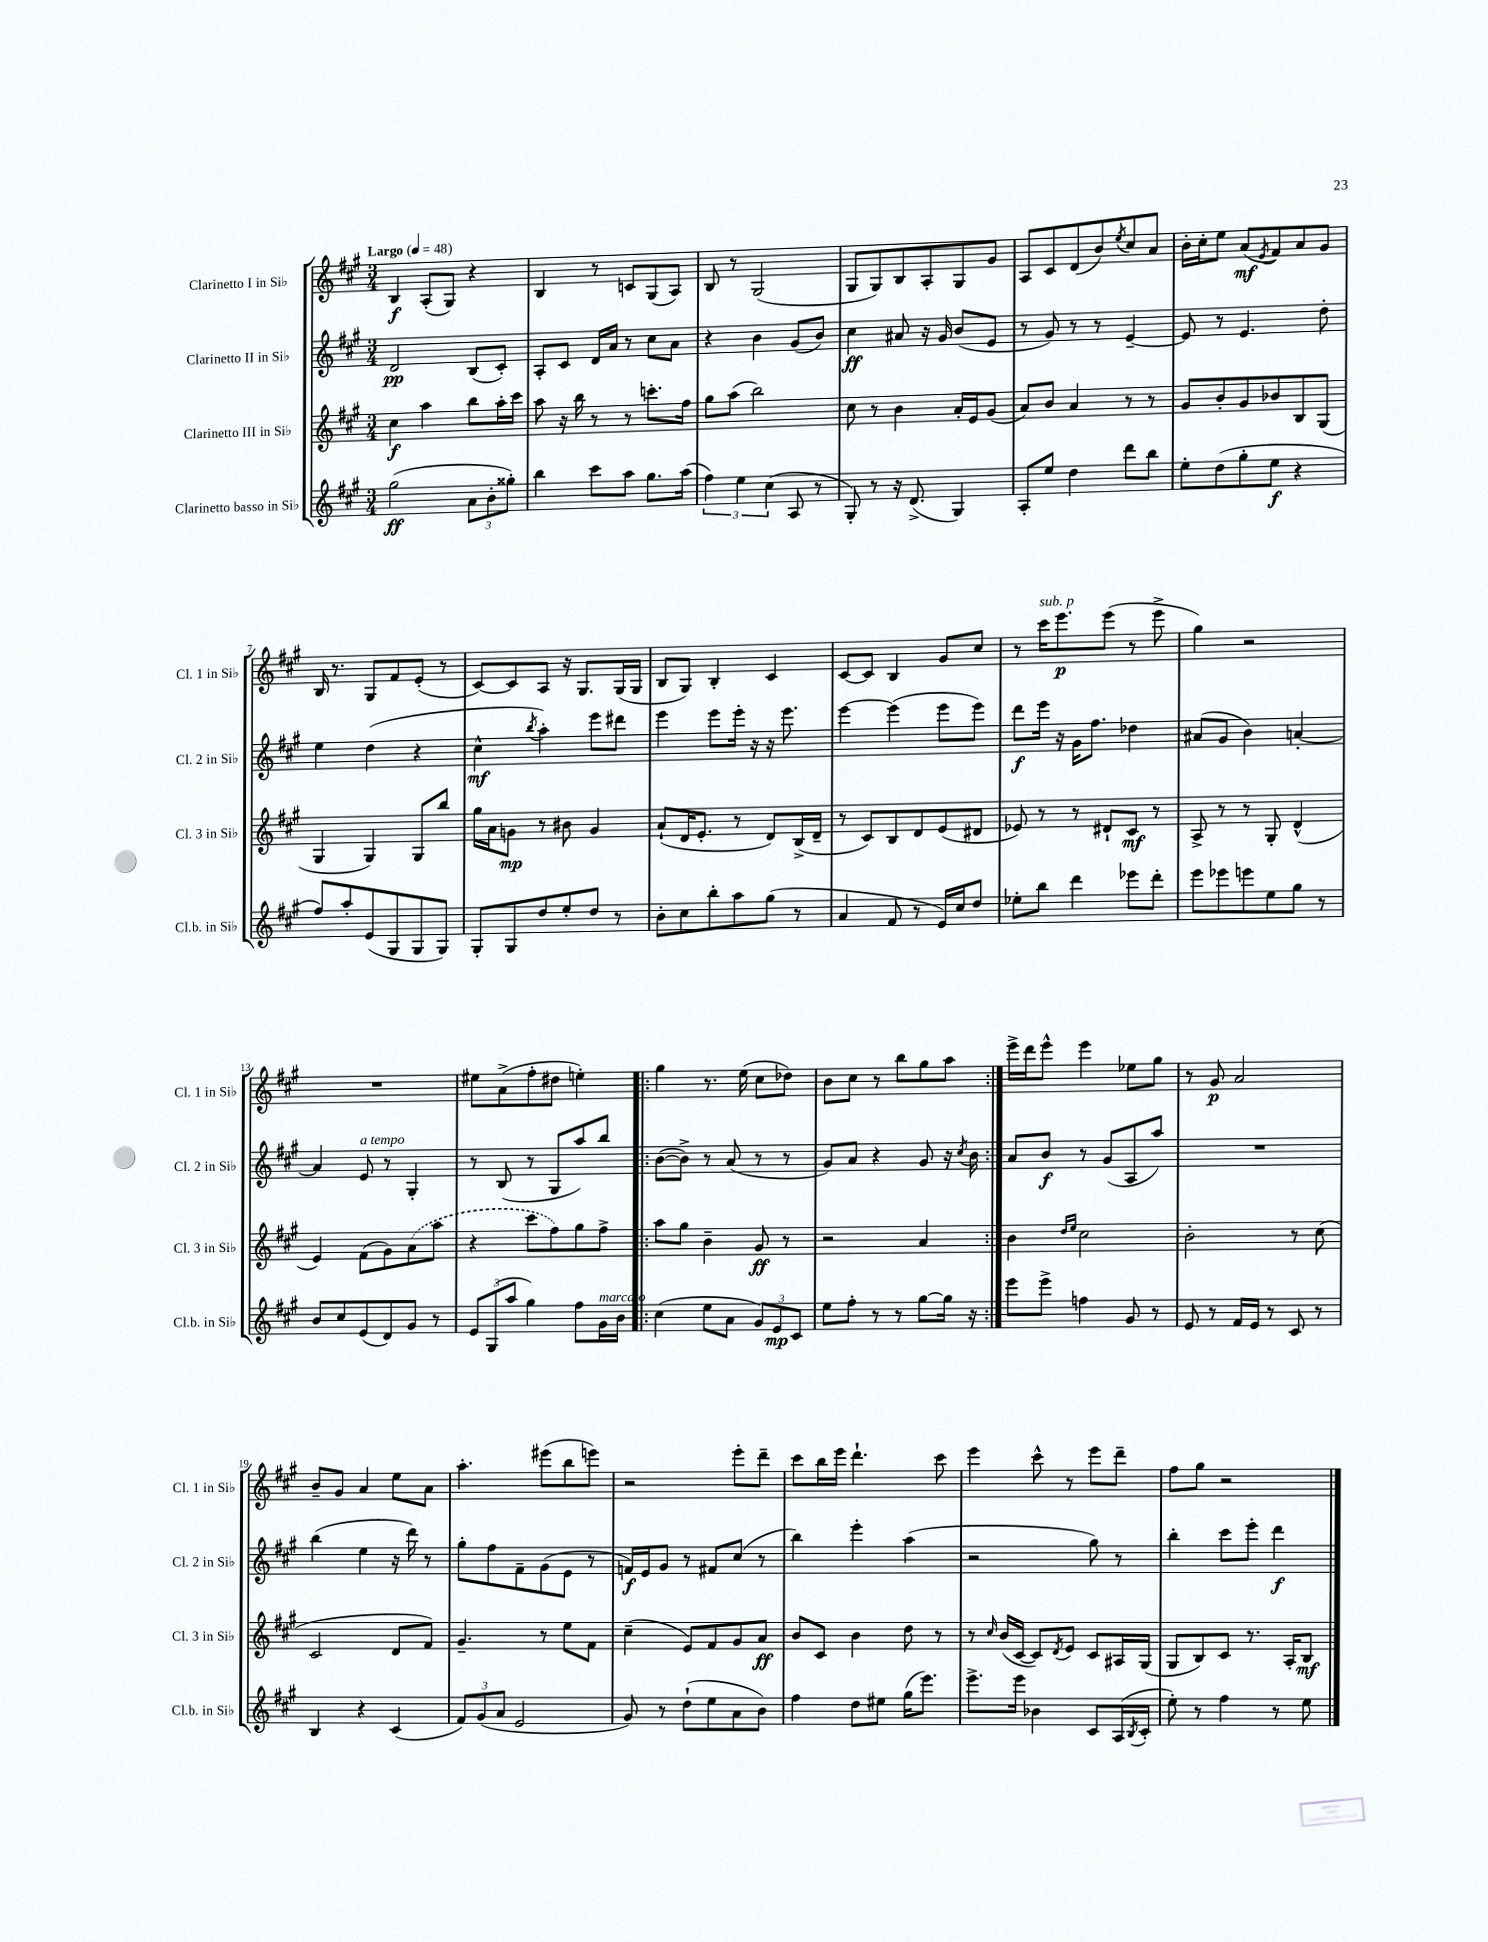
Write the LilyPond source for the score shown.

<<
\new StaffGroup <<
\new Staff = "s0" \with { instrumentName = "Clarinetto I in Sib" shortInstrumentName = "Cl. 1 in Sib" } {
    \clef treble \key a \major \numericTimeSignature \time 3/4 \tempo "Largo" 4 = 48
    b4\f a8-.( gis8) r4 |
    b4 r8 c'8 gis8( a8) |
    b8 r8 gis2( |
    gis8 gis8) b8 a8-. gis8 gis'8 |
    a8 cis'8 d'8( b'8) \acciaccatura { e''8 } cis''8 a'8 |
    b'16-. cis''16-. e''8 a'8\mf( \acciaccatura { e'8 } fis'8) a'8 gis'8 |
    b16 r8. gis8 fis'8 e'8-.( r8 |
    cis'8~) cis'8 a8 r16 gis8. gis16( gis16 |
    b8 gis8) b4-. cis'4 |
    cis'8~ cis'8 b4 gis'8 cis''8 |
    r8 cis'''16^\markup { \italic "sub. p" } e'''8.\p e'''8( r8 e'''8-> |
    gis''4) r2 |
    R2. |
    eis''8 a'8->( fis''8-. dis''8 e''4-.) |
    \repeat volta 2 { gis''4 r8. e''16( cis''8 des''8) |
    b'8 cis''8 r8 b''8 gis''8 a''8 | }
    e'''16-> d'''16 e'''8-^ e'''4 ees''8 gis''8 |
    r8 gis'8\p a'2 |
    b'8-- gis'8 a'4 e''8 a'8 |
    a''4.-. eis'''8( b''8 e'''8) |
    r2 e'''8-. d'''8-- |
    cis'''8 b''16 e'''16 d'''4.-! cis'''8 |
    e'''4 cis'''8-^ r8 e'''8 d'''8-- |
    fis''8 gis''8 r2 \bar "|." |
}
\new Staff = "s1" \with { instrumentName = "Clarinetto II in Sib" shortInstrumentName = "Cl. 2 in Sib" } {
    \clef treble \key a \major \numericTimeSignature \time 3/4
    d'2\pp b8( cis'8-.) |
    a8-. cis'8 d'16 a'16 r8 cis''8 a'8 |
    r4 b'4 gis'8( b'8) |
    cis''4\ff ais'8 r16 gis'16 b'8( e'8 |
    r8 gis'8) r8 r8 e'4~-- |
    e'8 r8 e'4. d''8-. |
    e''4 d''4( r4 |
    cis''4-^\mf \acciaccatura { b''8 } a''4-.) e'''8 dis'''8 |
    e'''4 e'''8 e'''16-. r16 r16 e'''8. |
    e'''4~ e'''4( e'''8 e'''8) |
    d'''8\f e'''16 r16 gis'16 fis''8. des''4 |
    ais'8( gis'8 b'4) a'4~-. |
    a'4 e'8^\markup { \italic "a tempo" } r8 gis4-. |
    r8 b8( r8 gis8 a''8) b''8 |
    \repeat volta 2 { b'8~( b'8->) r8 a'8( r8 r8 |
    gis'8) a'8 r4 gis'8 r16 \acciaccatura { cis''8 } b'16 | }
    a'8 b'8\f r8 gis'8( a8 a''8) |
    R2. |
    b''4( e''4 r16 d'''16) r8 |
    gis''8-. fis''8 fis'8-- gis'8( e'8 r8 |
    f'16\f) e'16 gis'8 r8 fis'8 cis''8( r8 |
    b''4) e'''4-. a''4( |
    r2 gis''8) r8 |
    b''4-. cis'''8 e'''8-. d'''4\f \bar "|." |
}
\new Staff = "s2" \with { instrumentName = "Clarinetto III in Sib" shortInstrumentName = "Cl. 3 in Sib" } {
    \clef treble \key a \major \numericTimeSignature \time 3/4
    cis''4\f a''4 b''8 a''16-. cis'''16 |
    a''8 r16 b''16 r8 r8 c'''8.-. fis''16 |
    gis''8 a''8( b''2) |
    cis''8 r8 b'4 a'16-. e'16 gis'8( |
    a'8) b'8 a'4 r8 r8 |
    gis'8 b'8-. gis'8 bes'8 b8 gis8( |
    gis4 gis4) gis8 b''8 |
    gis''16 a'16 g'8\mp r8 bis'8 g'4 |
    a'8-!( d'16 e'8.-. r8 d'8) b16->( d'16-- |
    r8 cis'8) b8 d'8 e'8( dis'8 |
    ees'8) r8 r8 dis'8-! cis'8\mf r8 |
    a8-> r8 r8 gis8-. d'4-^( |
    e'4) fis'8( gis'8) \once \slurDashed a'8( a''8 |
    r4 cis'''8 fis''8) gis''8 fis''8-> |
    \repeat volta 2 { a''8 gis''8 b'4-- gis'8\ff r8 |
    r2 a'4 | }
    b'4 \grace { d''16 e''16 } cis''2 |
    b'2-. r8 cis''8( |
    cis'2 d'8 fis'8) |
    gis'4.-- r8 e''8 fis'8 |
    cis''4--( e'8) fis'8 gis'8 a'8\ff |
    b'8 cis'8 b'4 d''8 r8 |
    r8 \grace { cis''16 } b'16( cis'16~ cis'8) \acciaccatura { d'8 } e'8 cis'8 ais16 gis16( |
    gis8 b8) cis'8 r8. a16-. b8\mf \bar "|." |
}
\new Staff = "s3" \with { instrumentName = "Clarinetto basso in Sib" shortInstrumentName = "Cl.b. in Sib" } {
    \clef treble \key a \major \numericTimeSignature \time 3/4
    gis''2\ff( \tuplet 3/2 { a'8 b'8-. gisis''8-.) } |
    b''4 cis'''8 a''8 gis''8. a''16( |
    \tuplet 3/2 { fis''4) e''4 cis''4( } a8 r8 |
    gis8-.) r8 r16 d'8.->( gis4) |
    a8-. e''8 d''4 d'''8 b''8 |
    e''8-. d''8( gis''8-. e''8\f r4 |
    fis''8) a''8-. e'8( gis8 gis8 gis8) |
    gis8-. gis8 d''8 e''8-. d''8 r8 |
    b'8-. cis''8 b''8-. a''8 gis''8( r8 |
    a'4 fis'8 r8 e'16) cis''16 d''8 |
    ees''8-. b''8 d'''4 ees'''8 d'''8-. |
    e'''8 ees'''8 e'''8 e''8 gis''8 r8 |
    b'8 cis''8 e'8( d'8) gis'8 r8 |
    \tuplet 3/2 { e'8 gis8( a''8 } gis''4) fis''8 gis'16^\markup { \italic "marcato" } b'16 |
    \repeat volta 2 { cis''4( e''8 a'8 \tuplet 3/2 { gis'8) e'8\mp cis'8 } |
    e''8 fis''8-. r8 r8 gis''8~ gis''16 r16 | }
    e'''8 e'''8-> f''4 gis'8 r8 |
    e'8 r8 fis'16 e'16 r8 cis'8 r8 |
    b4 r4 cis'4( |
    \tuplet 3/2 { fis'8) gis'8( a'8 } e'2 |
    gis'8) r8 d''8-!( e''8 a'8 b'8) |
    fis''4 d''8 eis''8 gis''16( e'''8.) |
    e'''8.-> e'''16 bes'4 cis'8 a16( \acciaccatura { b8 } cis'16-. |
    e''8-.) r8 fis''4 r8 e''8 \bar "|." |
}
>>
>>
